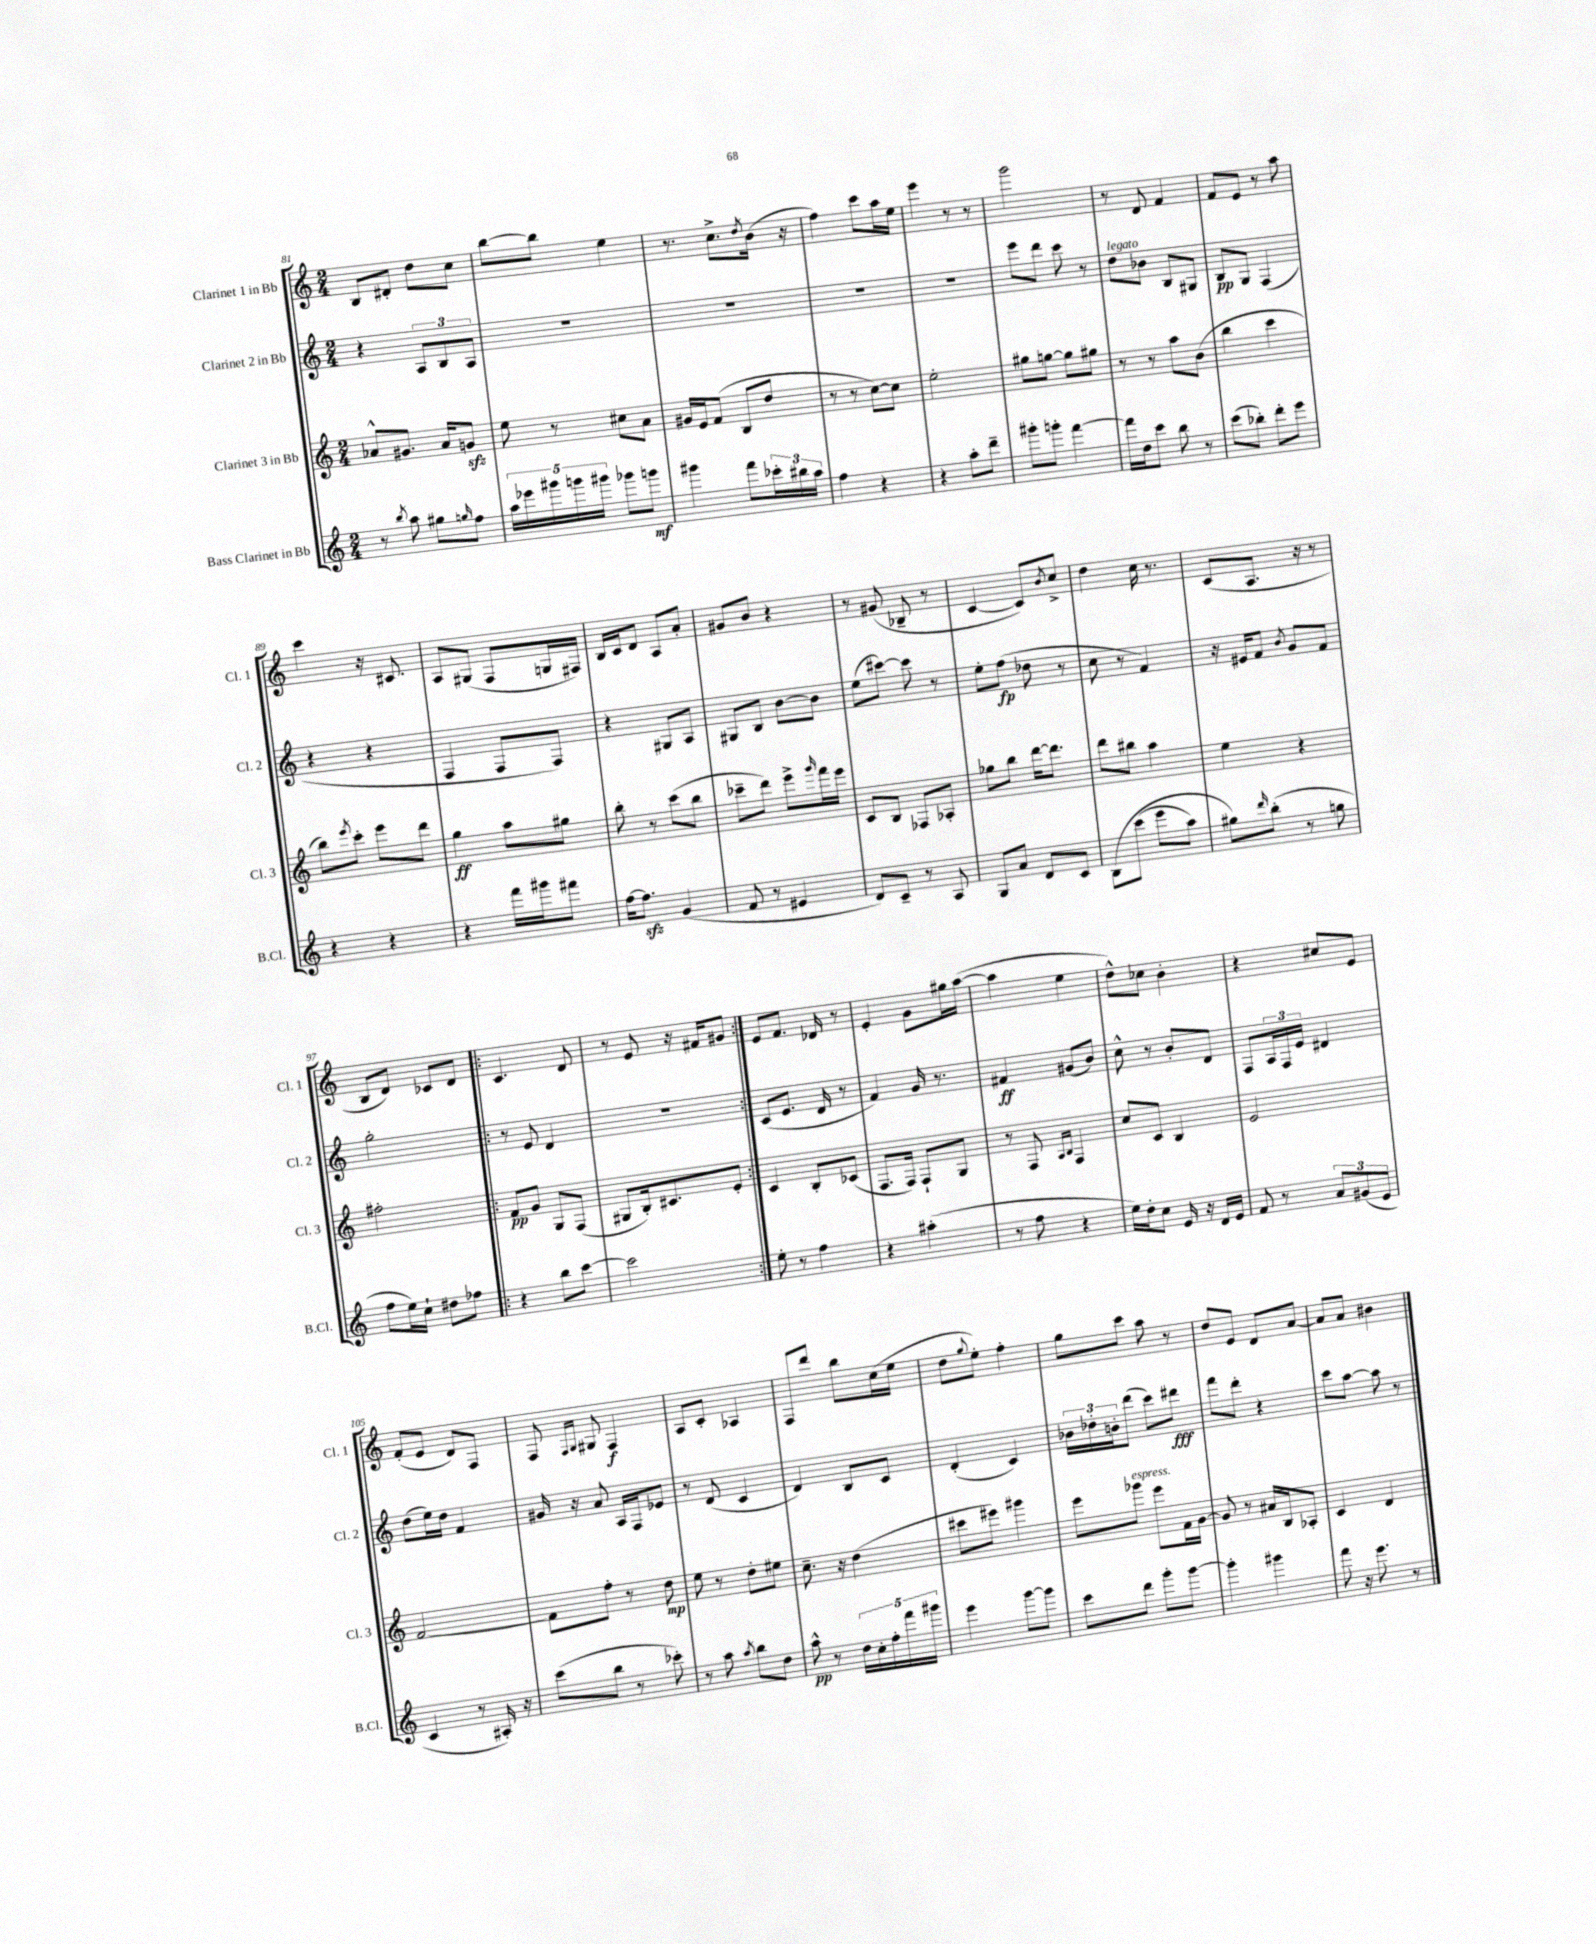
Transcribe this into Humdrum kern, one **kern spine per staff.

**kern	**dynam	**kern	**dynam	**kern	**dynam	**kern	**dynam
*part4	*part4	*part3	*part3	*part2	*part2	*part1	*part1
*staff4	*staff4	*staff3	*staff3	*staff2	*staff2	*staff1	*staff1
*I"Bass Clarinet in Bb	*	*I"Clarinet 3 in Bb	*	*I"Clarinet 2 in Bb	*	*I"Clarinet 1 in Bb	*
*I'B.Cl.	*	*I'Cl. 3	*	*I'Cl. 2	*	*I'Cl. 1	*
*clefG2	*	*clefG2	*	*clefG2	*	*clefG2	*
*k[]	*	*k[]	*	*k[]	*	*k[]	*
*M2/4	*	*M2/4	*	*M2/4	*	*M2/4	*
=81	=81	=81	=81	=81	=81	=81	=81
8r	.	8a-X^^/L	.	4r	.	8B/L	.
8qbb/	.	.	.	.	.	.	.
8aa\	.	8.g#X/J	.	.	.	8d#X'/J	.
8gg#X\L	.	.	.	12A/L	.	8dd\L	.
.	.	16a-/KL	.	.	.	.	.
.	.	.	.	12B/	.	.	.
16qqggn/	.	.	.	.	.	.	.
8ff\J	.	8gnzz/J	.	.	.	8cc\J	.
.	.	.	.	12A/J	.	.	.
=82	=82	=82	=82	=82	=82	=82	=82
20aa\LL	.	8ee\	.	2r	.	[8bb\L	.
20eee-X\	.	.	.	.	.	.	.
20ggg#X\	.	.	.	.	.	.	.
.	.	8r	.	.	.	8bb\J]	.
20gggn\	.	.	.	.	.	.	.
20ggg#X\JJ	.	.	.	.	.	.	.
8ggg-X\L	.	8cc#X\L	.	.	.	4ee\	.
8gggn\J	mf	8a\J	.	.	.	.	.
=83	=83	=83	=83	=83	=83	=83	=83
4ggg#X\	.	16g#X/LL	.	2r	.	8.r	.
.	.	16e/J	.	.	.	.	.
.	.	(8f/J	.	.	.	.	.
.	.	.	.	.	.	8.cc^\L	.
8fff\L	.	8B/L	.	.	.	.	.
.	.	.	.	.	.	8qdd/	.
24ccc-X'\L	.	8dd/J	.	.	.	(16b\Jk	.
24bb#X\	.	.	.	.	.	.	.
.	.	.	.	.	.	16r	.
24aa\JJ	.	.	.	.	.	.	.
=84	=84	=84	=84	=84	=84	=84	=84
4ff\	.	8r	.	2r	.	4ff\)	.
.	.	8r	.	.	.	.	.
4r	.	[8cc\L)	.	.	.	8ccc\L	.
.	.	8cc\J]	.	.	.	16aa\L	.
.	.	.	.	.	.	16ee\JJ	.
=85	=85	=85	=85	=85	=85	=85	=85
4r	.	2ee'\	.	2r	.	4eee\	.
8aa'\L	.	.	.	.	.	8r	.
8ddd~\J	.	.	.	.	.	8r	.
=86	=86	=86	=86	=86	=86	=86	=86
8ggg#X'\L	.	8gg#X\L	.	8eee\L	.	2ggg\	.
8gggn'\J	.	[8ggn\J	.	8ddd\J	.	.	.
[4fff\	.	8gg\L]	.	8ccc\	.	.	.
.	.	8gg#X\J	.	8r	.	.	.
=87	=87	=87	=87	=87	=87	=87	=87
!	!	!	!	!LO:TX:a:i:t=legato	!	!	!
16fff\LL]	.	8r	.	8dd\L	.	8r	.
16dd\J	.	.	.	.	.	.	.
8ccc\J	.	8r	.	8b-X\J	.	8d/	.
8bb\	.	8aa\L	.	8B/L	.	4f/	.
8r	.	(8b\J	.	8G#X/J	.	.	.
=88	=88	=88	=88	=88	=88	=88	=88
(8ccc\L	.	4bb\	.	8B/L	pp	8f/L	.
8bb-X'\J)	.	.	.	8G/J	.	8e/J	.
8ddd'\L	.	4ccc\	.	(4F/	.	8r	.
8eee\J	.	.	.	.	.	8aa\	.
!!LO:LB:g=z
=89	=89	=89	=89	=89	=89	=89	=89
4r	.	8bb\L)	.	4r	.	4ccc\	.
.	.	8qeee/	.	.	.	.	.
.	.	8ccc'\J	.	.	.	.	.
4r	.	8eee\L	.	4r	.	16r	.
.	.	.	.	.	.	8.c#X/	.
.	.	8ddd\J	.	.	.	.	.
=90	=90	=90	=90	=90	=90	=90	=90
4r	.	4gg\	ff	4F/	.	8A/L	.
.	.	.	.	.	.	(8G#X/J	.
16fff\LL	.	8aa\L	.	8F/L	.	8F/L	.
16ggg#X\J	.	.	.	.	.	.	.
8fff#X\J	.	8gg#X\J	.	8F/J)	.	16Gn/L	.
.	.	.	.	.	.	16F#X/JJ)	.
=91	=91	=91	=91	=91	=91	=91	=91
[16ff\KL	.	8bb'\	.	4r	.	16B/LL	.
8.ffzz\J]	.	.	.	.	.	16c/J	.
.	.	8r	.	.	.	8d/J	.
(4g/	.	(8ccc\L	.	8G#X/L	.	8A/L	.
.	.	8bb\J	.	8A/J	.	8a'/J	.
=92	=92	=92	=92	=92	=92	=92	=92
8f/	.	8ccc-X~\L	.	8G#X/L	.	8g#X/L	.
8r	.	8ddd\J)	.	8B/J	.	8b/J	.
4e#X/	.	8eee^\L	.	[8b\L	.	4r	.
.	.	16qqggg/	.	.	.	.	.
.	.	16fff\L	.	8b\J]	.	.	.
.	.	16eee\JJ	.	.	.	.	.
=93	=93	=93	=93	=93	=93	=93	=93
8d/L)	.	8c/L	.	(8ee\L	.	8r	.
8c~/J	.	8B/J	.	[8ccc#X\J)	.	(8g#X/	.
8r	.	8F-X/L	.	8ccc#\]	.	8B-X~/	.
8A/	.	8A-X'/J	.	8r	.	8r	.
=94	=94	=94	=94	=94	=94	=94	=94
8G/L	.	8gg-X\L	.	8ee'\L	.	[4c/	.
8a/J	.	8bb\J	.	(8ff\J	fp	.	.
8d/L	.	[16ddd\KL	.	8dd-X\	.	8c/L])	.
.	.	8.ddd\J]	.	.	.	.	.
.	.	.	.	.	.	8qb/	.
8c/J	.	.	.	8r	.	8cc^/J	.
=95	=95	=95	=95	=95	=95	=95	=95
(8B\L	.	8ddd\L	.	8cc\	.	4dd\	.
(8ccc\J	.	8bb#X\J	.	8r	.	.	.
8eee\L	.	4aa\	.	4f/)	.	16cc\	.
.	.	.	.	.	.	8.r	.
8aa\J)	.	.	.	.	.	.	.
=96	=96	=96	=96	=96	=96	=96	=96
8gg#X\L)	.	4ee\	.	16r	.	(8c/L	.
.	.	.	.	16e#X/KL	.	.	.
16qqddd/	.	.	.	.	.	.	.
(8bb'\J	.	.	.	8f/J	.	8.A/J	.
.	.	.	.	8qb/	.	.	.
8r	.	4r	.	8g/L	.	.	.
.	.	.	.	.	.	16r	.
8ggn\	.	.	.	8f/J	.	8r	.
!!LO:LB:g=z
=97	=97	=97	=97	=97	=97	=97	=97
8ff\L	.	2ff#X'\	.	2gg'\	.	8B/L	.
16ee\L)	.	.	.	.	.	8d/J)	.
16cc`\JJ	.	.	.	.	.	.	.
8dd#X\L	.	.	.	.	.	8c-X/L	.
8ff-X\J	.	.	.	.	.	8d/J	.
=98!|:	=98!|:	=98!|:	=98!|:	=98!|:	=98!|:	=98!|:	=98!|:
4r	.	8f/L	pp	8r	.	4.c/	.
.	.	8g/J	.	8e/	.	.	.
8bb\L	.	8G/L	.	4d/	.	.	.
[8ccc\J	.	(8F/J	.	.	.	8d/	.
=99	=99	=99	=99	=99	=99	=99	=99
2ccc\]	.	8G#X/L	.	2r	.	8r	.
.	.	16B'/k)	.	.	.	8e/	.
.	.	8.c#X/	.	.	.	.	.
.	.	.	.	.	.	16r	.
.	.	.	.	.	.	16f#X/KL	.
.	.	8e'/J	.	.	.	8g#X/J	.
=100:|!	=100:|!	=100:|!	=100:|!	=100:|!	=100:|!	=100:|!	=100:|!
8ee'\	.	4c/	.	(8c/L	.	8e/L	.
8r	.	.	.	8.e/J	.	8.f/J	.
4ff\	.	8B'/L	.	.	.	.	.
.	.	.	.	16d/	.	16d-X/	.
.	.	(8c-X/J	.	8r	.	8r	.
=101	=101	=101	=101	=101	=101	=101	=101
4r	.	8.F/L	.	4f/)	.	4e'/	.
.	.	16F/Jk)	.	.	.	.	.
(4aa#X'\	.	8F`/L	.	16g/	.	8g\L	.
.	.	.	.	8.r	.	.	.
.	.	8G/J	.	.	.	16gg#X\L	.
.	.	.	.	.	.	([16aa\JJ	.
=102	=102	=102	=102	=102	=102	=102	=102
8r	.	8r	.	4f#X/	ff	4aa\]	.
8ff\	.	8F/	.	.	.	.	.
.	.	16qqA/LL	.	.	.	.	.
.	.	16qqB/JJ	.	.	.	.	.
4r	.	4F/	.	(8g#X/L	.	4ee\	.
.	.	.	.	8b/J)	.	.	.
=103	=103	=103	=103	=103	=103	=103	=103
16ee\LL)	.	8cc/L	.	8cc^^\	.	8dd^^\L)	.
16dd'\J	.	.	.	.	.	.	.
8cc\J	.	8c/J	.	8r	.	8cc-X\J	.
16e/	.	4B/	.	8b'/L	.	4b'\	.
16r	.	.	.	.	.	.	.
16d/LL	.	.	.	8d/J	.	.	.
16e/JJ	.	.	.	.	.	.	.
=104	=104	=104	=104	=104	=104	=104	=104
8f/	.	2e/	.	8F/L	.	4r	.
8r	.	.	.	24A/L	.	.	.
.	.	.	.	24F/	.	.	.
.	.	.	.	24e/JJ	.	.	.
12a/L	.	.	.	4d#X/	.	8cc#X/L	.
(12g#X/	.	.	.	.	.	.	.
.	.	.	.	.	.	8e/J	.
12e/J	.	.	.	.	.	.	.
!!LO:LB:g=z
=105	=105	=105	=105	=105	=105	=105	=105
4c/	.	[2f/	.	(8dd\L	.	(8f'/L	.
.	.	.	.	16ee\L)	.	8e/J	.
.	.	.	.	16dd\JJ	.	.	.
8r	.	.	.	4f/	.	8d/L)	.
16A#X'/)	.	.	.	.	.	8F/J	.
16r	.	.	.	.	.	.	.
=106	=106	=106	=106	=106	=106	=106	=106
(8ccc\L	.	8f\L]	.	16g#X/	.	8F/	.
.	.	.	.	16r	.	.	.
.	.	.	.	.	.	16qqF/LL	.
.	.	.	.	.	.	16qqG/JJ	.
8bb\J	.	8ff'\J	.	8a/	.	8G#X/	.
8r	.	8r	.	16A/LL	.	4F/	f
.	.	.	.	16F/J	.	.	.
8ccc-X'\)	.	8dd\	mp	8e-X/J	.	.	.
=107	=107	=107	=107	=107	=107	=107	=107
8r	.	8ee\	.	8r	.	8A/L	.
8aa\	.	8r	.	(8d/	.	8c'/J	.
8qaa/	.	.	.	.	.	.	.
8bb\L	.	8dd'\L	.	4c/	.	4A-X/	.
8dd\J	.	8ee#X\J	.	.	.	.	.
=108	=108	=108	=108	=108	=108	=108	=108
8aa^^\	pp	8.cc~\	.	4d/)	.	8F/L	.
8r	.	.	.	.	.	8ddd/J	.
.	.	16r	.	.	.	.	.
20dd\LL	.	(4dd\	.	8B/L	.	8bb\L	.
20cc'\	.	.	.	.	.	.	.
20ff'\	.	.	.	.	.	.	.
.	.	.	.	8c/J	.	(16cc\L	.
20fff\	.	.	.	.	.	.	.
.	.	.	.	.	.	16ee\JJ	.
20ggg#X\JJ	.	.	.	.	.	.	.
=109	=109	=109	=109	=109	=109	=109	=109
4eee\	.	8ccc#X\L	.	(4d'/	.	8dd\L	.
.	.	.	.	.	.	8qqgg/	.
.	.	8eee#X\J)	.	.	.	8ee'\J)	.
[8ggg\L	.	4ggg#X\	.	4c/)	.	4ff'\	.
8ggg\J]	.	.	.	.	.	.	.
=110	=110	=110	=110	=110	=110	=110	=110
8ccc\L	.	8eee\L	.	24b-X\LL	.	8gg\L	.
.	.	.	.	24dd-X'\	.	.	.
.	.	.	.	24bn'\J	.	.	.
!	!	!LO:TX:a:i:t=espress.	!	!	!	!	!
8ddd\J	.	8ggg-X\J	.	(8ddd\J	.	8ccc\J	.
8ggg'\L	.	8eee\L	.	8ccc\L)	.	8aa\	.
[8ggg\J	.	16f\L	.	8ddd#X\J	fff	8r	.
.	.	[16g\JJ	.	.	.	.	.
=111	=111	=111	=111	=111	=111	=111	=111
4ggg'\]	.	8g/]	.	8fff\L	.	8dd/L	.
.	.	8r	.	8ddd'\J	.	8e/J	.
4ggg#X\	.	16a#X/LL	.	4r	.	8d/L	.
.	.	16B/J	.	.	.	.	.
.	.	8A-X'/J	.	.	.	[8a/J	.
=112	=112	=112	=112	=112	=112	=112	=112
8fff\	.	4c/	.	8ccc\L	.	8a/L]	.
16r	.	.	.	[8aa\J	.	8a/J	.
8.eee\	.	.	.	.	.	.	.
.	.	4d/	.	8aa\]	.	4b#X\	.
8r	.	.	.	8r	.	.	.
==	==	==	==	==	==	==	==
*-	*-	*-	*-	*-	*-	*-	*-
